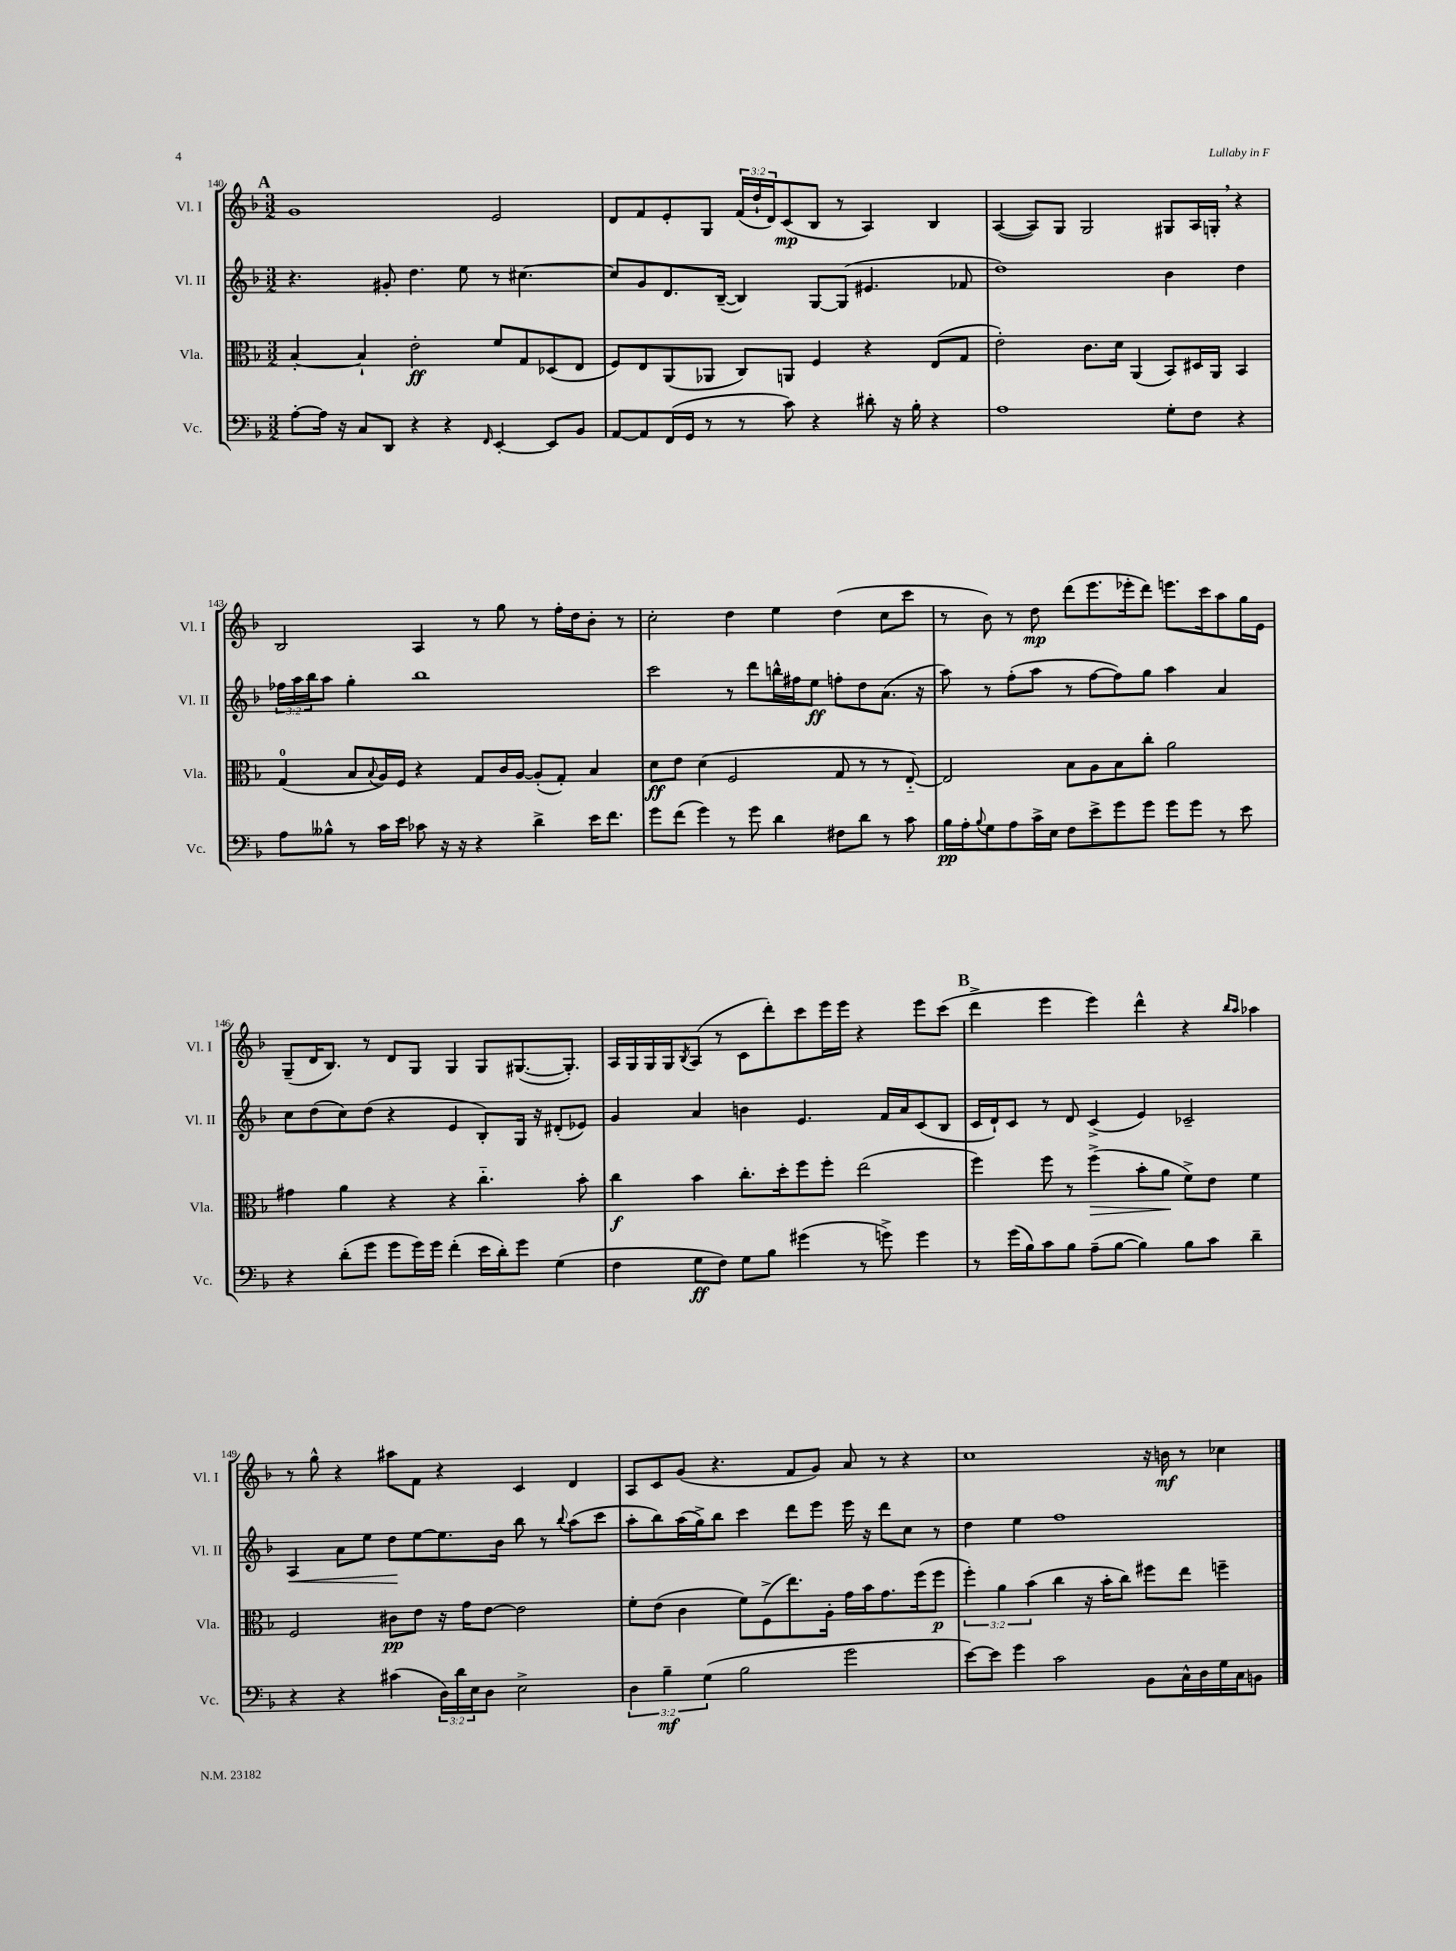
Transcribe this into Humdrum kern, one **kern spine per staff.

**kern	**dynam	**kern	**dynam	**kern	**dynam	**kern	**dynam
*part4	*part4	*part3	*part3	*part2	*part2	*part1	*part1
*staff4	*staff4	*staff3	*staff3	*staff2	*staff2	*staff1	*staff1
*I"Vc.	*	*I"Vla.	*	*I"Vl. II	*	*I"Vl. I	*
*I'Vc.	*	*I'Vla.	*	*I'Vl. II	*	*I'Vl. I	*
*clefF4	*	*clefC3	*	*clefG2	*	*clefG2	*
*k[b-]	*	*k[b-]	*	*k[b-]	*	*k[b-]	*
*M3/2	*	*M3/2	*	*M3/2	*	*M3/2	*
!!LO:REH:place=s1:t=A
=140	=140	=140	=140	=140	=140	=140	=140
[8A'\L	.	[4B-'/	.	4.r	.	1g	.
16A\Jk]	.	.	.	.	.	.	.
16r	.	.	.	.	.	.	.
8C/L	.	4B-`/]	.	.	.	.	.
8DD/J	.	.	.	8g#X'/	.	.	.
4r	.	2e'\	ff	4.dd\	.	.	.
4r	.	.	.	.	.	.	.
.	.	.	.	8ee\	.	.	.
16qqFF/	.	.	.	.	.	.	.
[4EE'/	.	8f/L	.	8r	.	2e/	.
.	.	8G/	.	[4.cc#X\	.	.	.
8EE/L]	.	(8D-X/	.	.	.	.	.
8BB-/J	.	8E/J	.	.	.	.	.
=141	=141	=141	=141	=141	=141	=141	=141
[8AA/L	.	8F/L)	.	8cc#/L]	.	8d/L	.
8AA/]	.	8E/	.	8g/	.	8f/	.
(16FF/L	.	(8AA/	.	8.d/	.	8e'/	.
16GG/JJ	.	.	.	.	.	.	.
8r	.	8AA-X/J	.	.	.	8G/J	.
.	.	.	.	([16B-~/Jk	.	.	.
8r	.	8C/L)	.	4B-/])	.	(24f/LL	.
.	.	.	.	.	.	24dd`/	.
.	.	.	.	.	.	24d/J)	.
8c\)	.	8AAn/J	.	.	.	(8c/	mp
4r	.	4F/	.	[8G/L	.	8B-/J	.
.	.	.	.	(8G/J]	.	8r	.
8d#X'\	.	4r	.	4.e#X/	.	4A/)	.
16r	.	.	.	.	.	.	.
16B-'\	.	.	.	.	.	.	.
4r	.	(8E/L	.	.	.	4B-/	.
.	.	8G/J	.	8f-X/	.	.	.
=142	=142	=142	=142	=142	=142	=142	=142
1A	.	2e'\)	.	1dd)	.	([4A/	.
.	.	.	.	.	.	8A/L])	.
.	.	.	.	.	.	8G/J	.
.	.	8.c\L	.	.	.	2G/	.
.	.	16d\Jk	.	.	.	.	.
.	.	(4AA/	.	.	.	.	.
8G'\L	.	8BB-/L)	.	4b-\	.	8G#X/L	.
8F\J	.	16D#X/L	.	.	.	16A/L	.
.	.	16AA/JJ	.	.	.	16Gn',/JJ	.
4r	.	4BB-/	.	4dd\	.	4r	.
!!LO:LB:g=z
=143	=143	=143	=143	=143	=143	=143	=143
8A\L	.	(4G/	.	24ff-X\LL	.	2B-/	.
.	.	.	.	24aa\	.	.	.
.	.	.	.	24bb-\J	.	.	.
8B--X^^\J	.	.	.	8aa\J	.	.	.
8r	.	8B-/L	.	4gg'\	.	.	.
.	.	8qqB-/	.	.	.	.	.
16c\LL	.	16A/L)	.	.	.	.	.
16e\JJ	.	16F/JJ	.	.	.	.	.
8c-X\	.	4r	.	1bb-	.	4A/	.
16r	.	.	.	.	.	.	.
16r	.	.	.	.	.	.	.
4r	.	8G/L	.	.	.	8r	.
.	.	16c/L	.	.	.	8gg\	.
.	.	[16A/JJ	.	.	.	.	.
4d^\	.	(8A'/L]	.	.	.	8r	.
.	.	8G'/J)	.	.	.	16ff'\LL	.
.	.	.	.	.	.	16dd\J	.
16e\KL	.	4B-/	.	.	.	8b-'\J	.
8.f\J	.	.	.	.	.	.	.
.	.	.	.	.	.	8r	.
=144	=144	=144	=144	=144	=144	=144	=144
8g\L	.	8d\L	ff	2ccc\	.	2cc'\	.
(8f\J	.	8e\J	.	.	.	.	.
4g\)	.	(4d\	.	.	.	.	.
8r	.	2F/	.	8r	.	4dd\	.
8g\	.	.	.	8ddd\L	.	.	.
4d\	.	.	.	16bbn^^\L	.	4ee\	.
.	.	.	.	16ff#X\J	.	.	.
.	.	.	.	8ee\J	ff	.	.
8F#X\L	.	8G/	.	8ffn'\L	.	(4dd\	.
8d\J	.	8r	.	8dd\	.	.	.
8r	.	8r	.	(8.a\J	.	8cc\L	.
8c\	.	[8E/)	.	.	.	8ccc\J	.
.	.	.	.	16r	.	.	.
=145	=145	=145	=145	=145	=145	=145	=145
16B-\LL	pp	2E/]	.	8aa\)	.	8r	.
16A'\J	.	.	.	.	.	.	.
8qqB-/	.	.	.	.	.	.	.
8G\	.	.	.	8r	.	8b-\)	.
8A\	.	.	.	(8ff'\L	.	8r	.
16c^\L	.	.	.	8aa\J	.	8dd\	mp
16E\JJ	.	.	.	.	.	.	.
8F\L	.	8B-\L	.	8r	.	(8ddd\L	.
8e^\	.	8A\	.	[8ff\L	.	8.eee\	.
8g\	.	8B-\	.	8ff\])	.	.	.
.	.	.	.	.	.	16eee-X'\k	.
8g\J	.	8cc'\J	.	8gg\J	.	8ddd\J)	.
8g\L	.	2a\	.	4aa\	.	8.eeen\L	.
8g\J	.	.	.	.	.	.	.
.	.	.	.	.	.	16ccc\k	.
8r	.	.	.	4a/	.	8aa\	.
8e\	.	.	.	.	.	16gg\L	.
.	.	.	.	.	.	16e\JJ	.
!!LO:LB:g=z
=146	=146	=146	=146	=146	=146	=146	=146
4r	.	4g#X\	.	8cc\L	.	(8G~/L	.
.	.	.	.	(8dd\	.	16d/K	.
.	.	.	.	.	.	8.B-/J)	.
(8d'\L	.	4a\	.	8cc\)	.	.	.
8g\J	.	.	.	(8dd\J	.	8r	.
8g\L	.	4r	.	4r	.	8d/L	.
16g\L)	.	.	.	.	.	8G/J	.
16g\JJ	.	.	.	.	.	.	.
(4f'\	.	4r	.	4e/	.	4G/	.
16e\LL	.	4.cc\	.	8B-'/L)	.	8G/L	.
16d'\J)	.	.	.	.	.	.	.
8g\J	.	.	.	16G/Jk	.	([8.G#X/	.
.	.	.	.	16r	.	.	.
(4G\	.	.	.	(8d#X'/L	.	.	.
.	.	.	.	.	.	8.G#'/J])	.
.	.	8b-'\	.	8e-X/J)	.	.	.
=147	=147	=147	=147	=147	=147	=147	=147
4F\	.	4cc\	f	4g/	.	16A/LL	.
.	.	.	.	.	.	16G/	.
.	.	.	.	.	.	16G/	.
.	.	.	.	.	.	16G/J	.
.	.	.	.	.	.	8qB-/	.
8G\L	ff	4b-\	.	4a/	.	(8A/J	.
8F\J)	.	.	.	.	.	8r	.
8G\L	.	8.cc'\L	.	4bn\	.	8c\L	.
8B-\J	.	.	.	.	.	8ddd'\)	.
.	.	16dd'\k	.	.	.	.	.
(4g#X\	.	8ff\	.	4.e/	.	8ccc\	.
.	.	8ff'\J	.	.	.	16eee\L	.
.	.	.	.	.	.	16eee\JJ	.
8r	.	(2ee\	.	.	.	4r	.
8gn^\)	.	.	.	16f/LL	.	.	.
.	.	.	.	16a/J	.	.	.
4g\	.	.	.	(8c/	.	8eee\L	.
.	.	.	.	8B-/J	.	(8ccc\J	.
!!LO:REH:place=s1:t=B
=148	=148	=148	=148	=148	=148	=148	=148
8r	.	4ff\)	.	16c/LL	.	4ddd^\	.
.	.	.	.	16d`/J)	.	.	.
(16g\LL	.	.	.	8c/J	.	.	.
16B-\J)	.	.	.	.	.	.	.
8c\	.	8ff\	.	8r	.	4eee\	.
8B-\J	.	8r	.	8d/	.	.	.
!	!	!	!LO:HP:b	!	!	!	!
(8A~\L	.	(4ff^\	>	(4c^/	.	4eee\)	.
[8B-\J	.	.	.	.	.	.	.
4B-\])	.	8b-'\L	.	4e/)	.	4ddd^^\	.
.	.	8a\J	.	.	.	.	.
8B-\L	.	8f^\L)	]	2c-X~/	.	4r	.
8c\J	.	8e\J	.	.	.	.	.
.	.	.	.	.	.	16qqbb-/LL	.
.	.	.	.	.	.	16qqaa/JJ	.
4d~\	.	4f\	.	.	.	4aa-X\	.
!!LO:LB:g=z
=149	=149	=149	=149	=149	=149	=149	=149
!	!	!	!	!	!LO:HP:b	!	!
4r	.	2F/	.	4A/	<	8r	.
.	.	.	.	.	.	8gg^^\	.
4r	.	.	.	8a\L	.	4r	.
.	.	.	.	8ee\J	.	.	.
(4c#X\	.	8c#X\L	pp	8dd\L	.	8aa#X\L	.
.	.	8e\J	.	[8ee\	[	8f\J	.
24D\LL)	.	16r	.	8.ee\]	.	4r	.
24d\	.	.	.	.	.	.	.
.	.	16g\KL	.	.	.	.	.
24E\J	.	.	.	.	.	.	.
8D\J	.	[8e\J	.	.	.	.	.
.	.	.	.	16b-\Jk	.	.	.
2E^\	.	2e\]	.	8bb-\	.	4c/	.
.	.	.	.	8r	.	.	.
.	.	.	.	8qqbb-/	.	.	.
.	.	.	.	(8aa\L	.	4d/	.
.	.	.	.	8ccc\J	.	.	.
=150	=150	=150	=150	=150	=150	=150	=150
6D\	.	8f'\L	.	8aa'\L	.	8A/L	.
.	.	(8e\J	.	8bb-\)	.	8c/	.
6B-~\	mf	.	.	.	.	.	.
.	.	4c\	.	(16aa\L	.	(8g/J	.
.	.	.	.	16gg^\J)	.	.	.
(6G\	.	.	.	.	.	.	.
.	.	.	.	8bb-\J	.	4.r	.
2B-\	.	8f\L)	.	4ccc\	.	.	.
.	.	(8F^\	.	.	.	.	.
.	.	8.ee\)	.	8ddd\L	.	8f/L	.
.	.	.	.	8eee\J	.	8g/J)	.
.	.	16A'\Jk	.	.	.	.	.
2g\	.	16g\LL	.	16eee\	.	8a/	.
.	.	16b-\J	.	16r	.	.	.
.	.	8.g\	.	8ddd\L	.	8r	.
.	.	.	.	8cc\J	.	4r	.
.	.	(16ff\k	.	.	.	.	.
.	.	8ff\J	p	8r	.	.	.
=151	=151	=151	=151	=151	=151	=151	=151
[8e\L)	.	6ff'\)	.	4dd\	.	1cc	.
8e\J]	.	.	.	.	.	.	.
.	.	6a\	.	.	.	.	.
4g\	.	.	.	4ee\	.	.	.
.	.	(6b-\	.	.	.	.	.
2c\	.	4cc\	.	1ff	.	.	.
.	.	16r	.	.	.	.	.
.	.	16b-'\KL	.	.	.	.	.
.	.	8cc\J)	.	.	.	.	.
8BB-\L	.	8ff#X\L	.	.	.	16r	.
.	.	.	.	.	.	16bn\	mf
16C^^\L	.	8ee\J	.	.	.	8r	.
16D\	.	.	.	.	.	.	.
16G\	.	4ffn~\	.	.	.	4cc-X\	.
16C\J	.	.	.	.	.	.	.
8BBn\J	.	.	.	.	.	.	.
==	==	==	==	==	==	==	==
*-	*-	*-	*-	*-	*-	*-	*-
